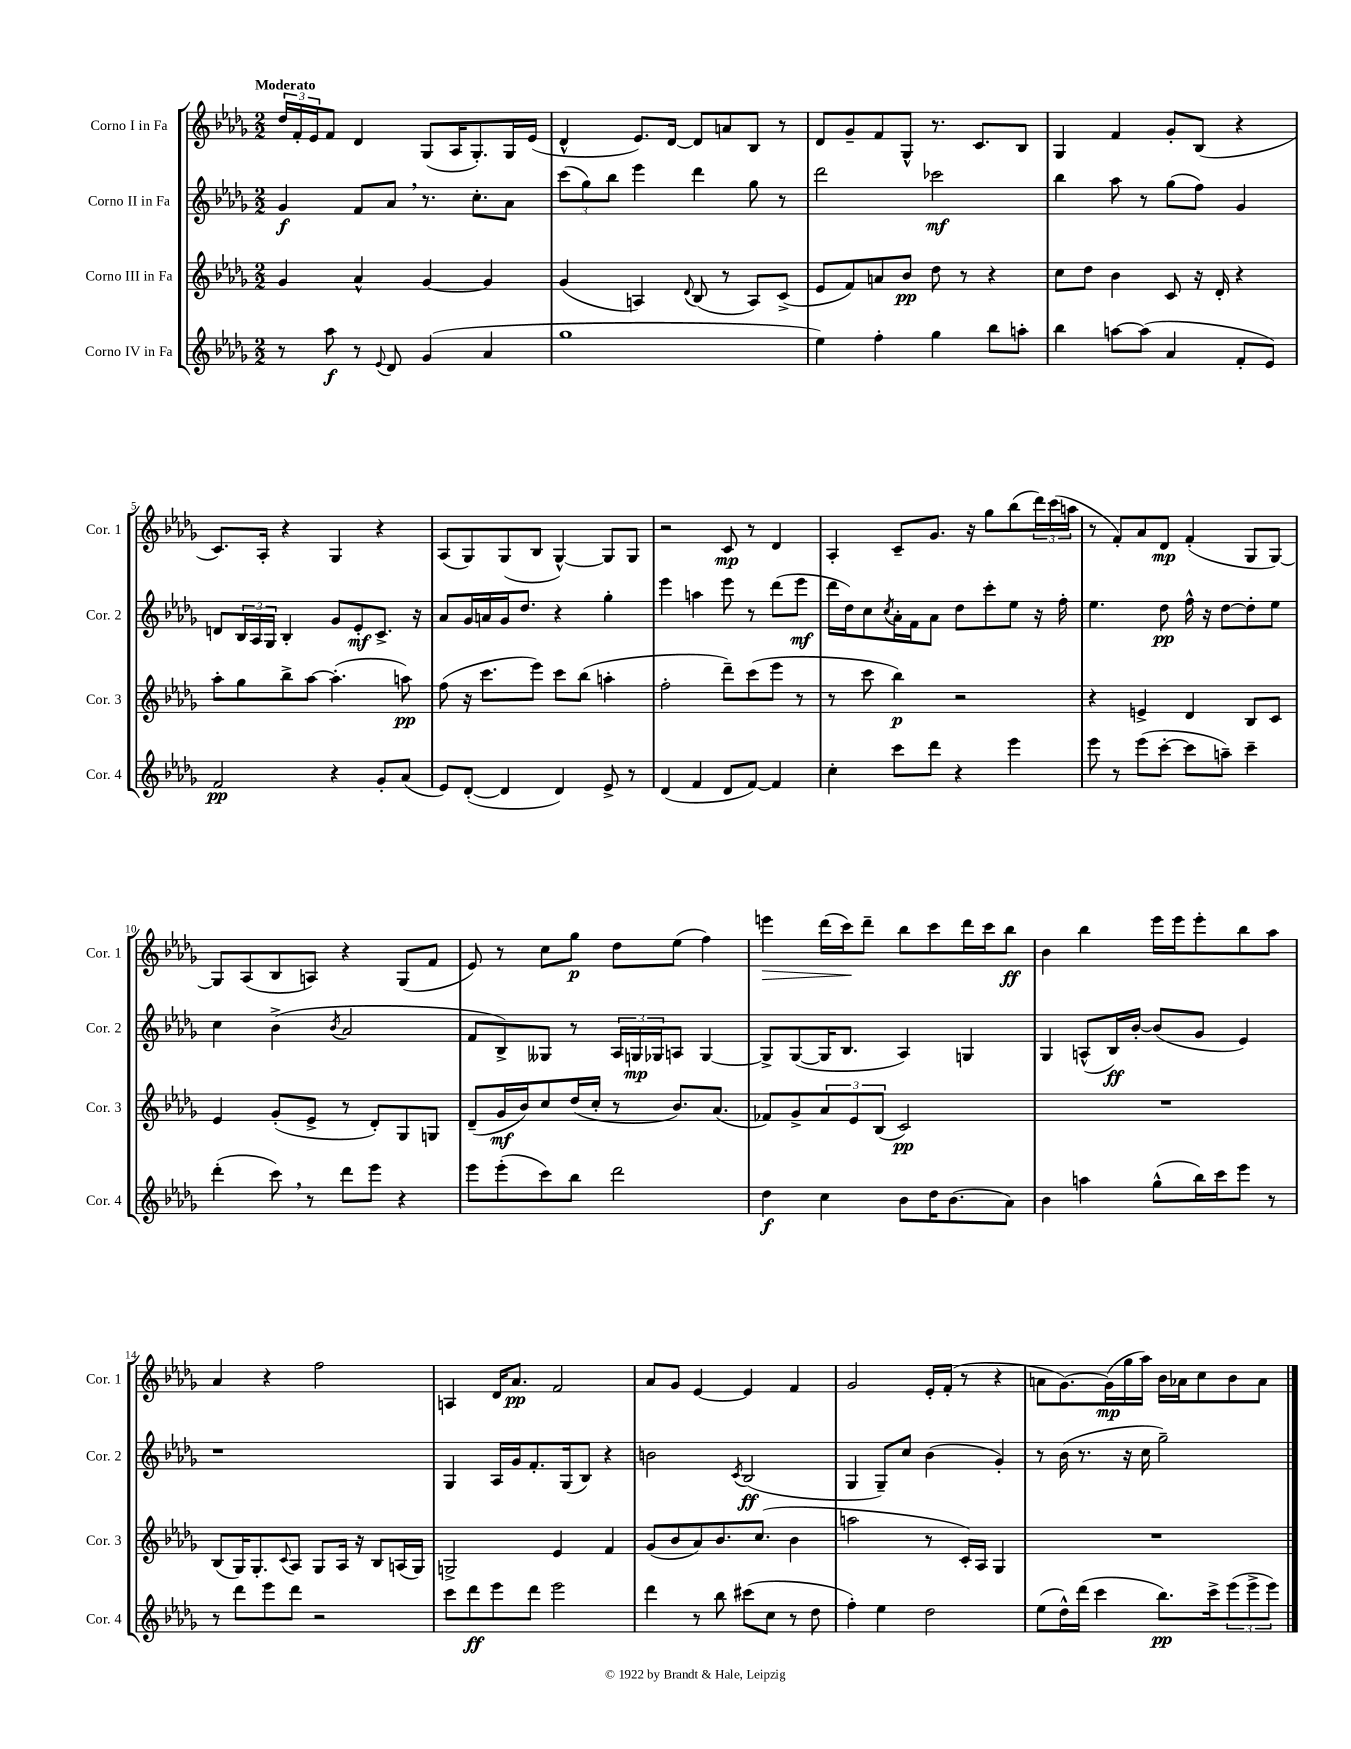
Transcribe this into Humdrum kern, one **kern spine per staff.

**kern	**dynam	**kern	**dynam	**kern	**dynam	**kern	**dynam
*part4	*part4	*part3	*part3	*part2	*part2	*part1	*part1
*staff4	*staff4	*staff3	*staff3	*staff2	*staff2	*staff1	*staff1
*I"Corno IV in Fa	*	*I"Corno III in Fa	*	*I"Corno II in Fa	*	*I"Corno I in Fa	*
*I'Cor. 4	*	*I'Cor. 3	*	*I'Cor. 2	*	*I'Cor. 1	*
*clefG2	*	*clefG2	*	*clefG2	*	*clefG2	*
*k[b-e-a-d-g-]	*	*k[b-e-a-d-g-]	*	*k[b-e-a-d-g-]	*	*k[b-e-a-d-g-]	*
*M2/2	*	*M2/2	*	*M2/2	*	*M2/2	*
=1	=1	=1	=1	=1	=1	=1	=1
!	!	!	!	!	!	!LO:TX:a:B:t=Moderato	!
8r	.	4g-/	.	4g-/	f	24dd-/LL	.
.	.	.	.	.	.	24f'/	.
.	.	.	.	.	.	24e-/J	.
8aa-\	f	.	.	.	.	8f/J	.
8r	.	4a-^^/	.	8f/L	.	4d-/	.
8qqe-/	.	.	.	.	.	.	.
8d-/	.	.	.	8a-,/J	.	.	.
(4g-/	.	[4g-/	.	8.r	.	(8G-/L	.
.	.	.	.	.	.	16A-/K	.
.	.	.	.	8.cc'\L	.	8.G-'/)	.
4a-/	.	4g-/]	.	.	.	.	.
.	.	.	.	8a-\J	.	16G-/L	.
.	.	.	.	.	.	(16e-/JJ	.
=2	=2	=2	=2	=2	=2	=2	=2
1gg-	.	(4g-/	.	(12ccc\L	.	4d-^^/	.
.	.	.	.	12gg-\)	.	.	.
.	.	.	.	12bb-\J	.	.	.
.	.	4An/)	.	4eee-\	.	8.e-/L)	.
.	.	.	.	.	.	[16d-/Jk	.
.	.	8qqd-/	.	.	.	.	.
.	.	(8B-/	.	4ddd-\	.	8d-/L]	.
.	.	8r	.	.	.	8an/	.
.	.	8A/L)	.	8gg-\	.	8B-/J	.
.	.	(8c^/J	.	8r	.	8r	.
=3	=3	=3	=3	=3	=3	=3	=3
4ee-\)	.	8e-/L	.	2ddd-\	.	8d-/L	.
.	.	8f/)	.	.	.	8g-~/	.
4ff'\	.	8an/	.	.	.	8f/	.
.	.	8b-/J	pp	.	.	8G-^^/J	.
4gg-\	.	8dd-\	.	2ccc-X\	mf	8.r	.
.	.	8r	.	.	.	.	.
.	.	.	.	.	.	8.c/L	.
8bb-\L	.	4r	.	.	.	.	.
8aan'\J	.	.	.	.	.	8B-/J	.
=4	=4	=4	=4	=4	=4	=4	=4
4bb-\	.	8cc\L	.	4bb-\	.	4G-/	.
.	.	8dd-\J	.	.	.	.	.
[8aan\L	.	4b-\	.	8aa-\	.	4f/	.
(8aa\J]	.	.	.	8r	.	.	.
4a-/	.	8c/	.	(8gg-\L	.	8g-'/L	.
.	.	16r	.	8ff\J)	.	(8B-/J	.
.	.	16d-'/	.	.	.	.	.
8f'/L	.	4r	.	4g-/	.	4r	.
8e-/J)	.	.	.	.	.	.	.
!!LO:LB:g=z
=5	=5	=5	=5	=5	=5	=5	=5
2f/	pp	8aa-'\L	.	8dn/L	.	8.c/L)	.
.	.	8gg-\	.	24B-/L	.	.	.
.	.	.	.	24A-/	.	.	.
.	.	.	.	.	.	16A-'/Jk	.
.	.	.	.	24G-/JJ	.	.	.
.	.	8bb-^\	.	4B-'/	.	4r	.
.	.	[8aa-\J	.	.	.	.	.
4r	.	(4.aa-'\]	.	8g-/L	.	4G-/	.
.	.	.	.	8e-'/	mf	.	.
8g-'/L	.	.	.	8.c^/J	.	4r	.
(8a-/J	.	8aan\)	pp	.	.	.	.
.	.	.	.	16r	.	.	.
=6	=6	=6	=6	=6	=6	=6	=6
8e-/L)	.	(8ff\	.	8a-/L	.	(8A-/L	.
([8d-'/J	.	16r	.	16g-/L	.	8G-/)	.
.	.	8.ccc\L	.	16an/	.	.	.
4d-/]	.	.	.	16g-/J	.	(8G-/	.
.	.	.	.	8.dd-/J	.	.	.
.	.	8eee-\J)	.	.	.	8B-/J	.
4d-/)	.	8ccc\L	.	4r	.	[4G-^^/)	.
.	.	(8bb-\J	.	.	.	.	.
8e-^/	.	4aan'\	.	4gg-'\	.	8G-/L]	.
8r	.	.	.	.	.	8G-/J	.
=7	=7	=7	=7	=7	=7	=7	=7
(4d-/	.	2ff'\	.	4eee-\	.	2r	.
4f/	.	.	.	4aan\	.	.	.
8d-/L	.	8ddd-~\L)	.	8eee-\	.	8c/	mp
[8f/J)	.	(8ccc\	.	8r	.	8r	.
4f/]	.	8eee-\J	.	(8ddd-\L	.	4d-/	.
.	.	8r	.	8eee-\J	mf	.	.
=8	=8	=8	=8	=8	=8	=8	=8
4cc'\	.	8r	.	16ddd-\LL	.	4A-'/	.
.	.	.	.	16dd-\J)	.	.	.
.	.	8ccc\	.	8cc\	.	.	.
.	.	.	.	8qcc/	.	.	.
8ccc\L	.	4bb-\)	p	16a-'\L	.	8c~/L	.
.	.	.	.	16f\J	.	.	.
8ddd-\J	.	.	.	8a-\J	.	8.g-/J	.
4r	.	2r	.	8dd-\L	.	.	.
.	.	.	.	.	.	16r	.
.	.	.	.	8ccc'\	.	8gg-\L	.
4eee-\	.	.	.	8ee-\J	.	(8bb-\	.
.	.	.	.	16r	.	24ddd-\L)	.
.	.	.	.	.	.	(24ccc\	.
.	.	.	.	16ff'\	.	.	.
.	.	.	.	.	.	24aan\JJ	.
=9	=9	=9	=9	=9	=9	=9	=9
8eee-\	.	4r	.	4.ee-\	.	8r	.
8r	.	.	.	.	.	8f'/L)	.
(8eee-\L	.	4en^/	.	.	.	8a-/	.
[8ccc'\J	.	.	.	8dd-\	pp	8d-/J	mp
8ccc\L]	.	4d-/	.	16ff^^\	.	(4f'/	.
.	.	.	.	16r	.	.	.
8aan~\J)	.	.	.	[8dd-\L	.	.	.
4ccc~\	.	8B-/L	.	8dd-'\]	.	8G-/L	.
.	.	8c/J	.	8ee-\J	.	[8G-/J)	.
!!LO:LB:g=z
=10	=10	=10	=10	=10	=10	=10	=10
(4ddd-'\	.	4e-/	.	4cc\	.	8G-/L]	.
.	.	.	.	.	.	(8A-/	.
8ccc,\)	.	(8g-'/L	.	(4b-^\	.	8B-/	.
8r	.	8e-^/J	.	.	.	8An/J)	.
.	.	.	.	8qb-/	.	.	.
8ddd-\L	.	8r	.	2a-/	.	4r	.
8eee-\J	.	8d-'/L)	.	.	.	.	.
4r	.	8G-/	.	.	.	(8G-/L	.
.	.	8Gn/J	.	.	.	8f/J	.
=11	=11	=11	=11	=11	=11	=11	=11
8eee-\L	.	(8d-~/L	.	8f/L	.	8e-/)	.
(8eee-'\	.	16g-/L	mf	8B-^/)	.	8r	.
.	.	16b-/J)	.	.	.	.	.
8ccc\)	.	8cc/	.	8G--X/J	.	8cc\L	.
8bb-\J	.	(16dd-/L	.	8r	.	8gg-\J	p
.	.	16cc'/JJ	.	.	.	.	.
2ddd-\	.	8r	.	24A-/LL	.	8dd-\L	.
.	.	.	.	24Gn/	mp	.	.
.	.	.	.	24G-X/J	.	.	.
.	.	8.b-/L)	.	8An/J	.	(8ee-\J	.
.	.	.	.	[4G-/	.	4ff\)	.
.	.	(8.a-/J	.	.	.	.	.
=12	=12	=12	=12	=12	=12	=12	=12
!	!	!	!	!	!	!	!LO:HP:b
4dd-\	f	8f-X/L)	.	8G-^/L]	.	4eeen\	>
.	.	8g-^/	.	([8G-/	.	.	.
4cc\	.	12a-/	.	16G-/K]	.	(16ddd-\LL	.
.	.	.	.	8.B-/J	.	16ccc\J)	.
.	.	12e-/	.	.	.	.	.
.	.	.	.	.	.	8ddd-~\J	]
.	.	(12B-/J	.	.	.	.	.
8b-\L	.	2c/)	pp	4A-/)	.	8bb-\L	.
16dd-\K	.	.	.	.	.	8ccc\	.
(8.b-\	.	.	.	.	.	.	.
.	.	.	.	4Gn/	.	16ddd-\L	.
.	.	.	.	.	.	16ccc\J	.
8a-\J)	.	.	.	.	.	8bb-\J	ff
=13	=13	=13	=13	=13	=13	=13	=13
4b-\	.	1r	.	4G-/	.	4b-\	.
4aan\	.	.	.	(8An^^/L	.	4bb-\	.
.	.	.	.	16B-/L)	ff	.	.
.	.	.	.	[16b-'/JJ	.	.	.
(8gg-^^\L	.	.	.	(8b-/L]	.	16eee-\LL	.
.	.	.	.	.	.	16eee-\J	.
16bb-\L)	.	.	.	8g-/J	.	8eee-'\	.
16ccc\J	.	.	.	.	.	.	.
8eee-\J	.	.	.	4e-/)	.	8bb-\	.
8r	.	.	.	.	.	8aa-\J	.
!!LO:LB:g=z
=14	=14	=14	=14	=14	=14	=14	=14
8r	.	(8B-/L	.	1r	.	4a-/	.
8ddd-\L	.	16G-/K)	.	.	.	.	.
.	.	8.G-'/	.	.	.	.	.
8eee-\	.	.	.	.	.	4r	.
.	.	8qqc/	.	.	.	.	.
8ddd-\J	.	8A-/J	.	.	.	.	.
2r	.	8G-/L	.	.	.	2ff\	.
.	.	16A-/Jk	.	.	.	.	.
.	.	16r	.	.	.	.	.
.	.	8B-/L	.	.	.	.	.
.	.	(16An/L	.	.	.	.	.
.	.	16G-/JJ)	.	.	.	.	.
=15	=15	=15	=15	=15	=15	=15	=15
8ccc\L	.	2Gn^/	.	4G-/	.	4An/	.
8ddd-\	ff	.	.	.	.	.	.
8eee-\	.	.	.	16A-/LL	.	16d-/KL	.
.	.	.	.	16g-/J	.	8.a-/J	pp
8ddd-\J	.	.	.	8.f'/	.	.	.
2eee-\	.	4e-/	.	.	.	2f/	.
.	.	.	.	(16G-/k	.	.	.
.	.	.	.	8B-/J)	.	.	.
.	.	4f/	.	4r	.	.	.
=16	=16	=16	=16	=16	=16	=16	=16
4ddd-\	.	(8g-/L	.	2bn\	.	8a-/L	.
.	.	8b-/	.	.	.	8g-/J	.
8r	.	8a-/)	.	.	.	[4e-/	.
8bb-\	.	8.b-/	.	.	.	.	.
.	.	.	.	8qc/	.	.	.
(8ccc#X\L	.	.	.	(2B-/	ff	4e-/]	.
.	.	(8.cc/J	.	.	.	.	.
8cc\J	.	.	.	.	.	.	.
8r	.	4b-\	.	.	.	4f/	.
8dd-\	.	.	.	.	.	.	.
=17	=17	=17	=17	=17	=17	=17	=17
4ff'\)	.	2aan\	.	4G-/	.	2g-/	.
4ee-\	.	.	.	8G-~/L)	.	.	.
.	.	.	.	8cc/J	.	.	.
2dd-\	.	8r	.	(4b-\	.	16e-'/LL	.
.	.	.	.	.	.	(16f'/JJ	.
.	.	16c'/LL)	.	.	.	8r	.
.	.	16A-/JJ	.	.	.	.	.
.	.	4G-/	.	4g-'/)	.	4r	.
=18	=18	=18	=18	=18	=18	=18	=18
(8ee-\L	.	1r	.	8r	.	8an\L	.
16dd-^^\L)	.	.	.	(16b-\	.	[8.g-\)	.
(16ddd-\JJ	.	.	.	8.r	.	.	.
4ccc\	.	.	.	.	.	.	.
.	.	.	.	.	.	(16g-\L]	mp
.	.	.	.	16r	.	16gg-\	.
.	.	.	.	16cc\	.	16aa-\JJ)	.
8.bb-\L)	pp	.	.	2gg-~\)	.	16b-\LL	.
.	.	.	.	.	.	16a-X\J	.
.	.	.	.	.	.	8cc\	.
16ccc^\k	.	.	.	.	.	.	.
(12eee-\	.	.	.	.	.	8b-\	.
12eee-^\	.	.	.	.	.	.	.
.	.	.	.	.	.	8a-\J	.
12eee-\J)	.	.	.	.	.	.	.
==	==	==	==	==	==	==	==
*-	*-	*-	*-	*-	*-	*-	*-
